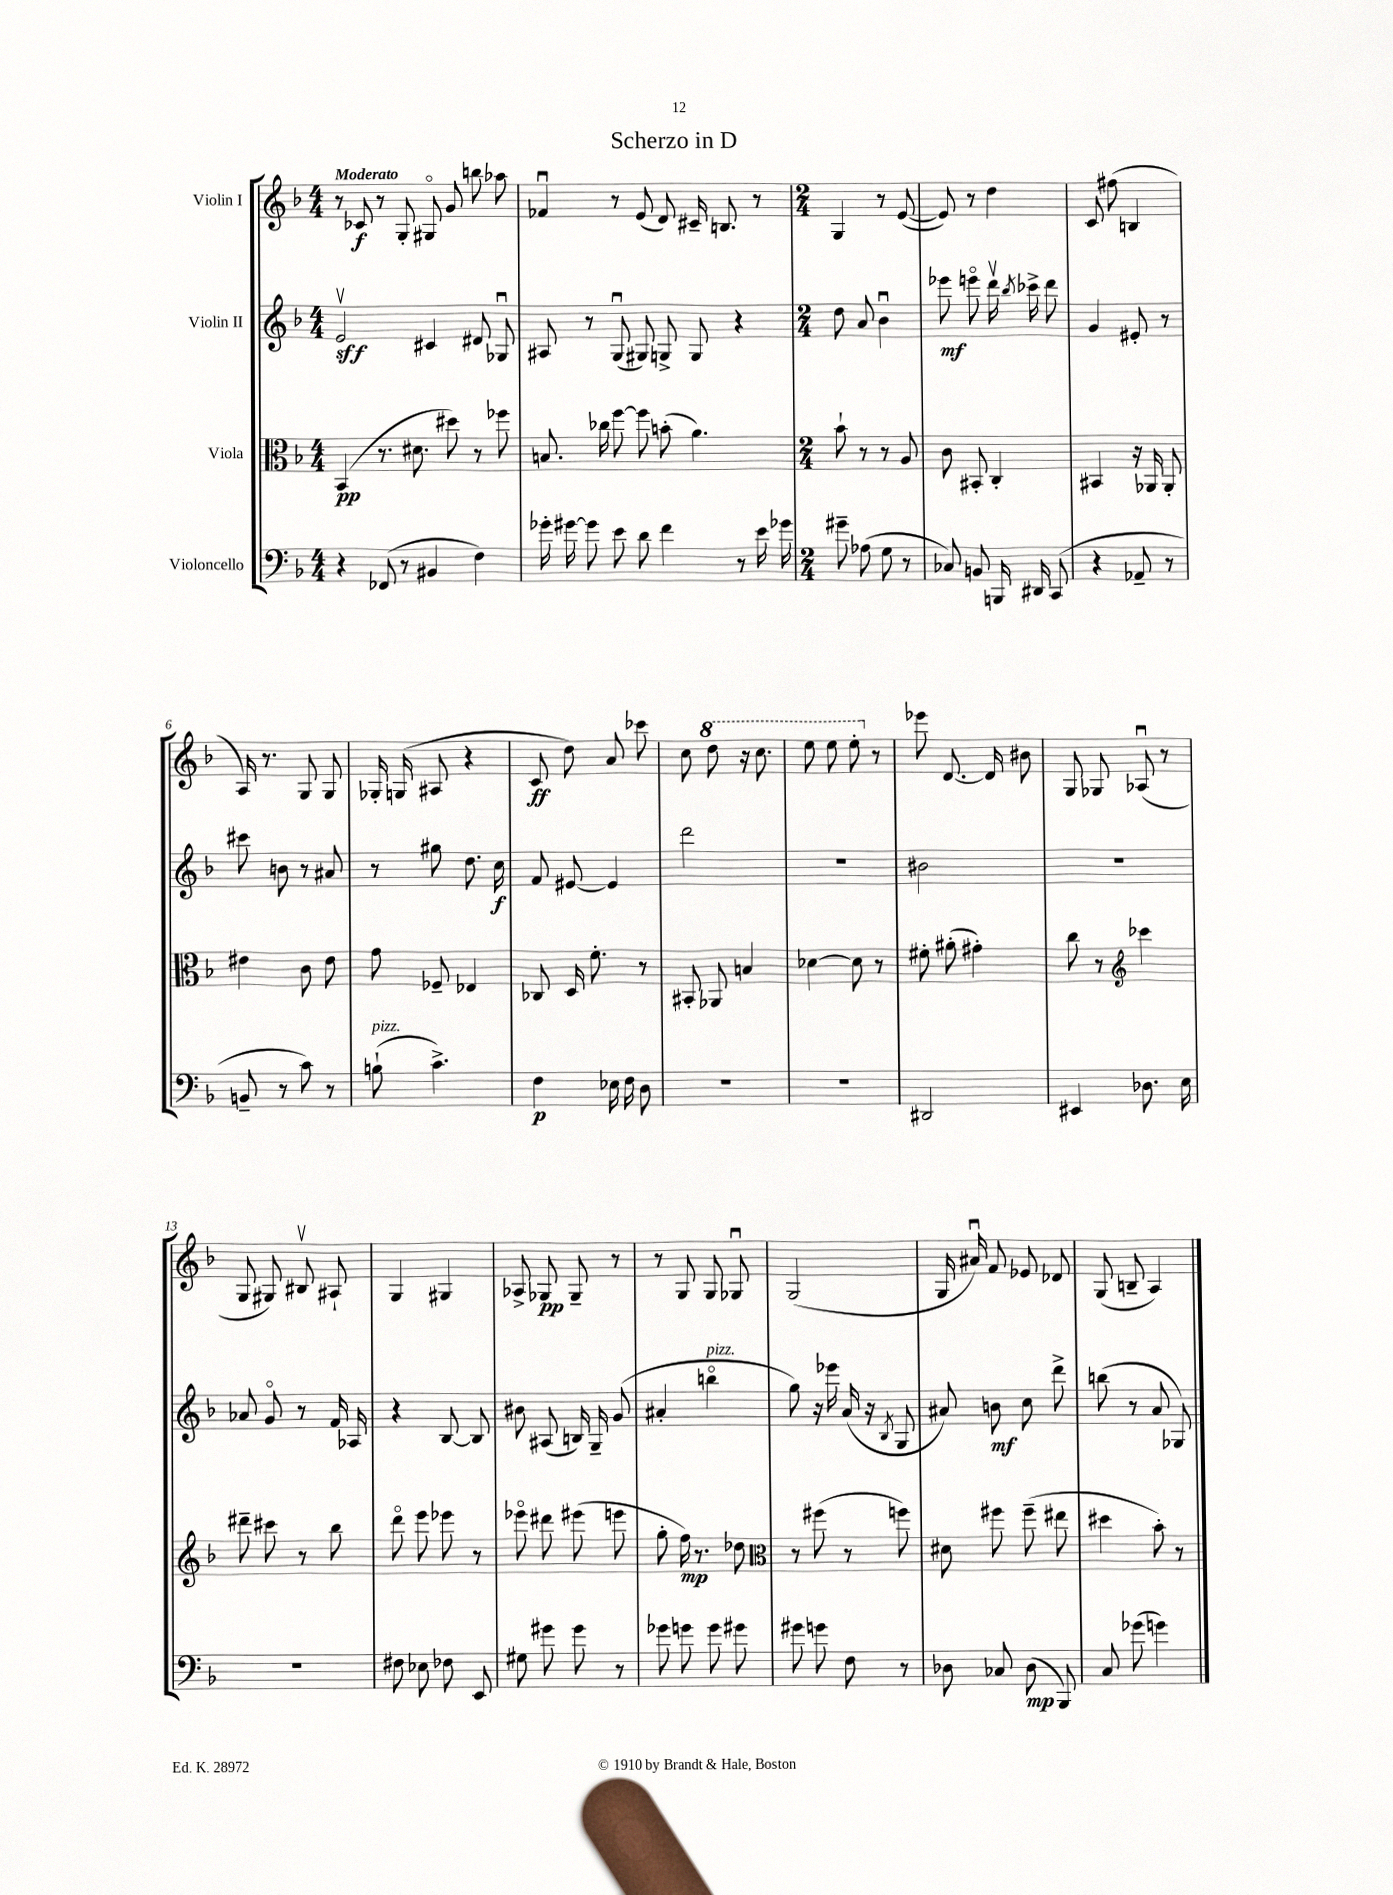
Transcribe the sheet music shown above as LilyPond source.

\header { title = "Scherzo in D" }
<<
\new StaffGroup <<
\new Staff = "s0" \with { instrumentName = "Violin I" } {
    \clef treble \key f \major \numericTimeSignature \time 4/4 \tempo "Moderato"
    \autoBeamOff r8 ces'8\f r8 g8-. gis8\flageolet g'8 b''8 aes''8 |
    fes'4\downbow r8 e'8( d'8) cis'16-- b8. r8 |
    \numericTimeSignature \time 2/4 g4 r8 e'8~( |
    e'8) r8 d''4 |
    c'8 fis''8( b4 |
    a16) r8. g8 g8 |
    ges16-. g16( ais8 r4 |
    c'8\ff d''8) a'8 ces'''8 |
    c''8 \ottava #1 d'''8 r16 c'''8. |
    e'''8 e'''8 e'''8-. \ottava #0 r8 |
    ees'''8 d'8.~ d'16 bis'8 |
    g8 ges8 aes8\downbow( r8 |
    g8 gis8) bis8\upbow ais8-! |
    g4 gis4 |
    aes8-> ges8\pp ges8-- r8 |
    r8 g8 g8 ges8\downbow |
    g2( |
    g16 ais'16\downbow) f'8 ees'8 des'8 |
    g8( b8-- a4) \bar "|." |
}
\new Staff = "s1" \with { instrumentName = "Violin II" } {
    \clef treble \key f \major \numericTimeSignature \time 4/4
    \autoBeamOff e'2\upbow\sff cis'4 dis'8 ges8\downbow |
    ais8 r8 g8\downbow( gis8) g8-> g8 r4 |
    \numericTimeSignature \time 2/4 d''8 a'8 bes'4\downbow |
    ees'''8\mf e'''8\flageolet d'''16\upbow \acciaccatura { bes''8 } ces'''16-> d'''8 |
    g'4 eis'8-. r8 |
    cis'''8 b'8 r8 ais'8 |
    r8 gis''8 d''8. c''16\f |
    f'8 eis'8~ eis'4 |
    d'''2 |
    r2 |
    bis'2 |
    R2 |
    aes'8 g'8\flageolet r8 f'16 aes16 |
    r4 bes8~ bes8 |
    bis'8 ais8( b16) g16-- g'8( |
    ais'4-. b''4\flageolet^\markup { \italic "pizz." } |
    g''8) r16 ees'''16 a'16( r16 \acciaccatura { bes8 } g8 |
    ais'8) b'8\mf c''8 d'''8-> |
    b''8( r8 a'8 ges8) \bar "|." |
}
\new Staff = "s2" \with { instrumentName = "Viola" } {
    \clef alto \key f \major \numericTimeSignature \time 4/4
    \autoBeamOff bes,4\pp( r8. dis'8. dis''8) r8 fes''8 |
    b8. ces''16 f''8~ f''8 b'8-.( a'4.) |
    \numericTimeSignature \time 2/4 bes'8-! r8 r8 a8 |
    c'8 bis,8-. c4-. |
    bis,4 r16 aes,16 aes,8-. |
    eis'4 c'8 eis'8 |
    g'8 fes8-- ees4 |
    ces8 d16 f'8.-. r8 |
    bis,8-. aes,8 b4 |
    des'4~ des'8 r8 |
    fis'8-. ais'8-.( gis'4-.) |
    c''8 r8 \clef treble ces'''4 |
    dis'''8-- cis'''8 r8 bes''8 |
    d'''8\flageolet e'''8 ees'''8 r8 |
    ees'''8\flageolet dis'''8 eis'''8( e'''8 |
    g''8-. f''16\mp) r8. des''8 |
    \clef alto r8 fis''8( r8 f''8) |
    dis'8 fis''8 fis''8--( eis''8 |
    dis''4 bes'8-.) r8 \bar "|." |
}
\new Staff = "s3" \with { instrumentName = "Violoncello" } {
    \clef bass \key f \major \numericTimeSignature \time 4/4
    \autoBeamOff r4 fes,8( r8 bis,4 f4) |
    ges'16-. gis'16~ gis'8 e'8 d'8 f'4 r8 e'16 ges'16 |
    \numericTimeSignature \time 2/4 gis'8-- aes8( g8 r8 |
    ces8) b,8 b,,16 dis,16 c,8( |
    r4 aes,8-- r8 |
    b,8-- r8 c'8) r8 |
    b8-!^\markup { \italic "pizz." }( c'4.->) |
    f4\p ees16 f16 d8 |
    R2 |
    R2 |
    dis,2 |
    eis,4 des8. e16 |
    r2 |
    fis8 ees8 fes8 e,8 |
    gis8 gis'8 gis'8 r8 |
    ges'8 g'8 g'8 gis'8 |
    gis'8 g'8 f8 r8 |
    des8 ces8 des8\mp( bes,,8) |
    c8 ges'8( g'4) \bar "|." |
}
>>
>>
